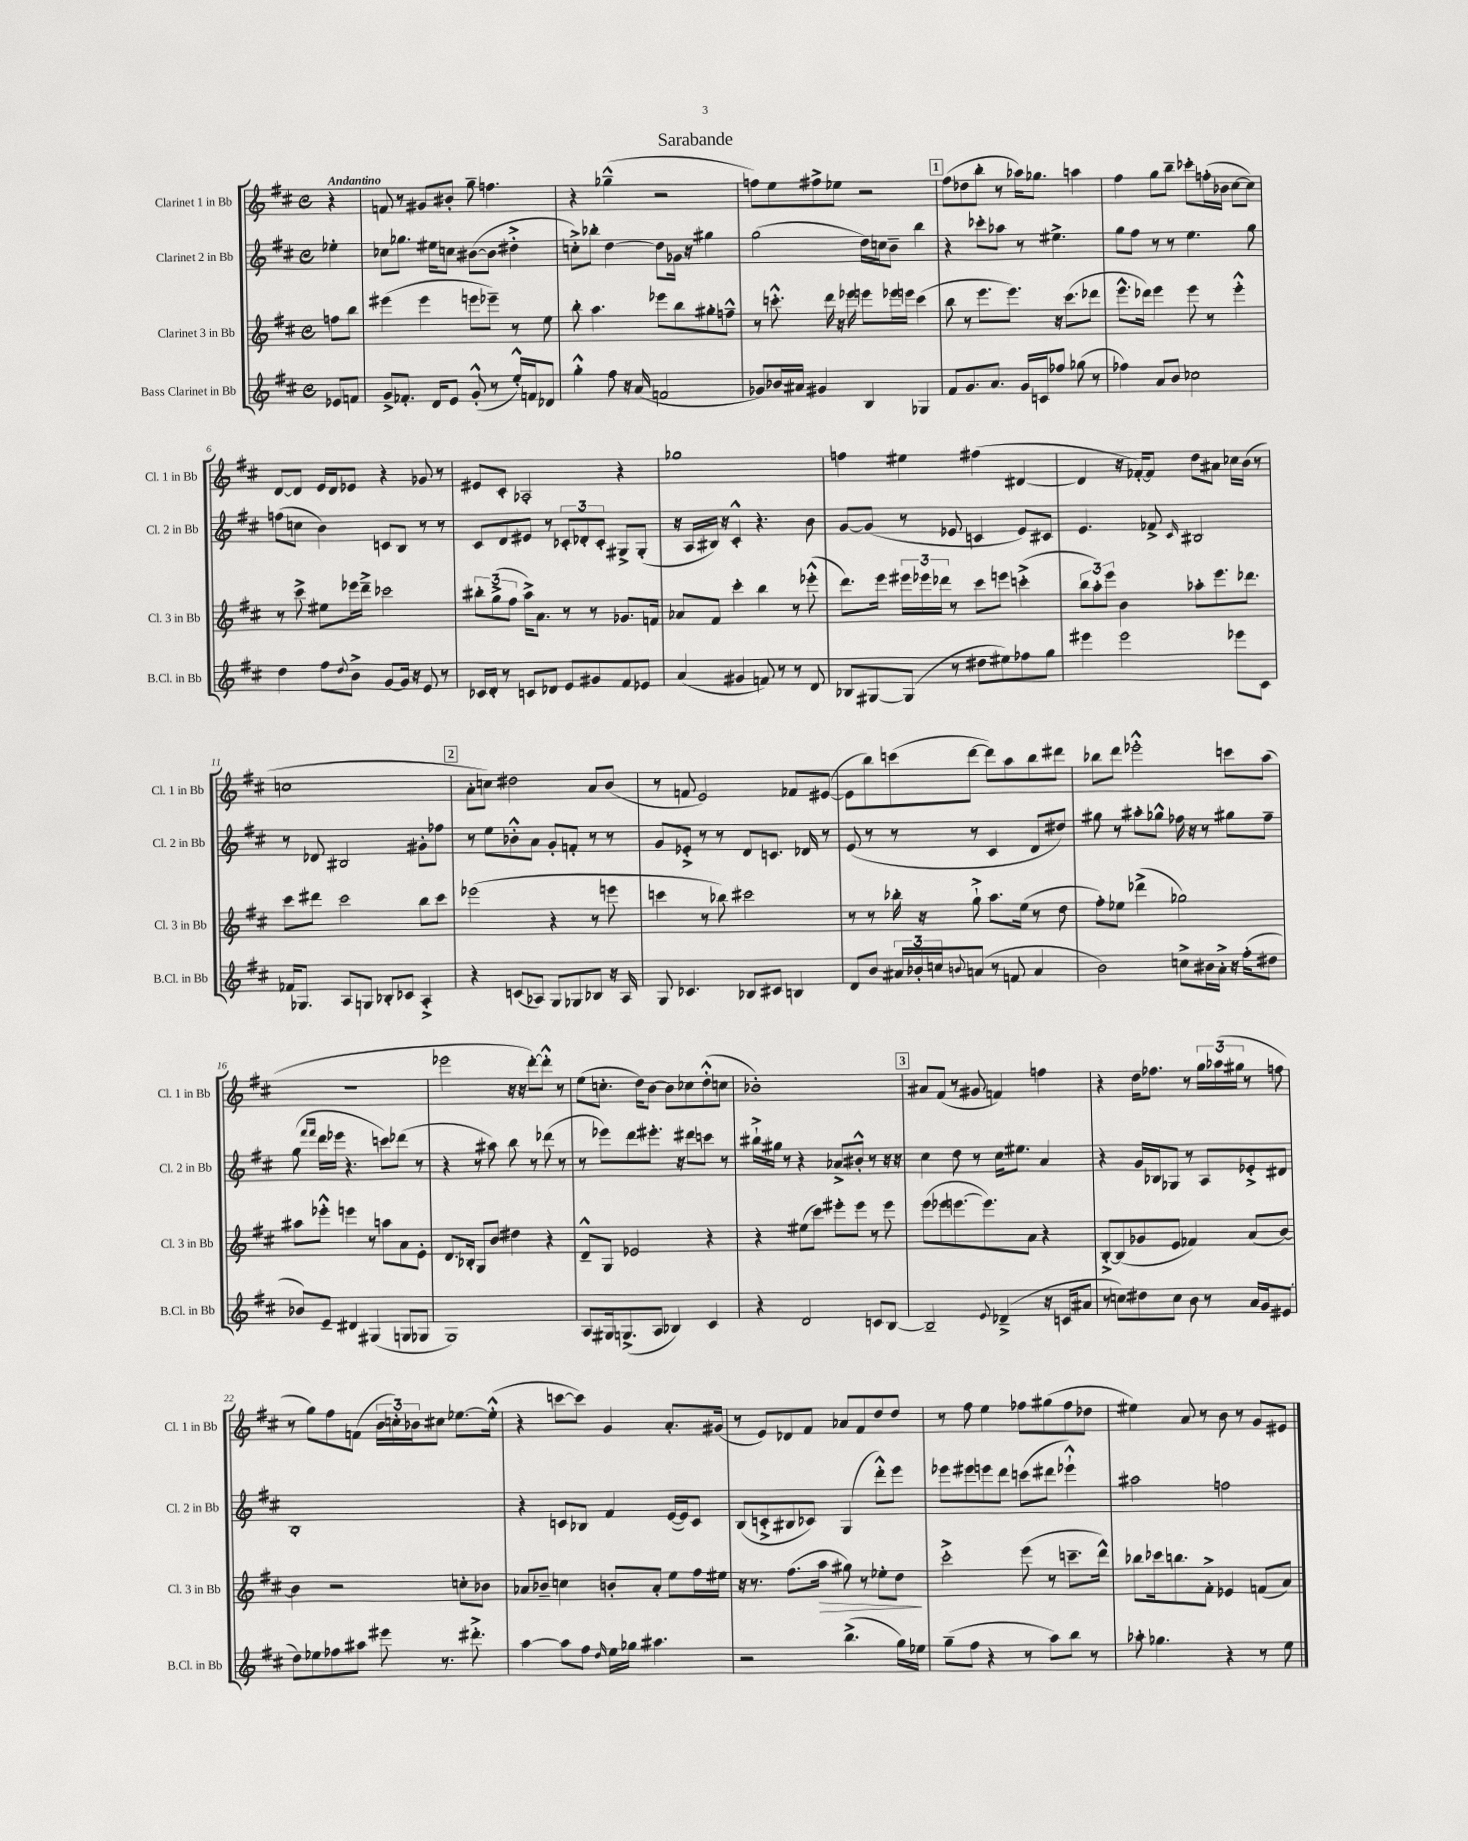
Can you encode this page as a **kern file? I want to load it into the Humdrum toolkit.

**kern	**kern	**dynam	**kern	**kern
*part4	*part3	*part3	*part2	*part1
*staff4	*staff3	*staff3	*staff2	*staff1
*I"Bass Clarinet in Bb	*I"Clarinet 3 in Bb	*	*I"Clarinet 2 in Bb	*I"Clarinet 1 in Bb
*I'B.Cl. in Bb	*I'Cl. 3 in Bb	*	*I'Cl. 2 in Bb	*I'Cl. 1 in Bb
*clefG2	*clefG2	*	*clefG2	*clefG2
*k[f#c#]	*k[f#c#]	*	*k[f#c#]	*k[f#c#]
*M4/4	*M4/4	*	*M4/4	*M4/4
*met(c)	*met(c)	*	*met(c)	*met(c)
=	=	=	=	=
!	!	!	!	!LO:TX:a:B:t=Andantino
8e-X/L	8ffn\L	.	4ee-X'\	4r
8fn/J	8bb\J	.	.	.
=1	=1	=1	=1	=1
8g^/L	(4eee#X\	.	8cc-X\L	8fn/
8.f-X'/J	.	.	8.gg-X\J	8r
.	4eee#\	.	.	8g#X/L
16d/KL	.	.	16ee#X\KL	.
8e/J	.	.	8ccn\J	8b#X'/J
(8g'^^/	8eeen\L	.	([8b#X\L	8gg~\
8r	8eee-X~\J)	.	8b#\J]	4.ffn\
16ee'^^/LL)	8r	.	4dd#X'^\	.
16fn/J	.	.	.	.
8d-X/J	8ee\	.	.	.
=2	=2	=2	=2	=2
4gg'^^\	8bb'\	.	8ccn'^\L)	4r
.	4.aa\	.	8bb-X'\J	.
8ff#\	.	.	[4dd\	(4gg-X~^^\
16r	.	.	.	.
(16a/	.	.	.	.
2fn/	8eee-X\L	.	8dd\L]	2r
.	8bb\	.	16g-X\Jk	.
.	.	.	16r	.
.	8gg#X'\	.	4gg#X\	.
.	8ffn~^^\J	.	.	.
=3	=3	=3	=3	=3
8g-X/L)	8r	.	(2gg\	8ffn\L)
16b-X/L	8.cccn'^^\	.	.	8ee\
16a#X/JJ	.	.	.	.
4g#X/	.	.	.	8ff#X^\
.	16ddd\	.	.	.
.	16r	.	.	8ee-X\J
.	16eee-X\	.	.	.
4B/	8eeen\L	.	16dd\LL)	2r
.	.	.	16ccn\J	.
.	16eee-X\L	.	8b~\J	.
.	16eeen\JJ	.	.	.
4G-X/	(4ccc\	.	4bb\	.
!!LO:REH:place=s1:t=1
=4	=4	=4	=4	=4
8f#/L	8bb\	.	4r	(8ff#\L
8.g/	8r	.	.	8dd-X\
.	8.eee\L	.	8ccc-X'\L	8bb'\J
8.a/J	.	.	.	.
.	.	.	8aa-X\J	8r
.	8.eee\J)	.	.	.
16g/LL	.	.	8r	16aa-X\KL)
16cn/J	.	.	.	8.gg-X\J
8ff-X/J	16r	.	4.ee#X^\	.
.	(8.ccc#\L	.	.	.
(8gg-X\	.	.	.	4aan\
8r	8ddd-X\J	.	.	.
=5	=5	=5	=5	=5
4ff-X\)	8.eee^^\L	.	8gg\L	4ff#\
.	.	.	8ff#\J	.
.	16ddd-X\Jk)	.	.	.
8a/L	4eee\	.	8r	8gg\L
8b/J	.	.	8r	8bb~\J
2cc-X\	8eee\	.	4.ee\	8ccc-X'\L
.	8r	.	.	(16ffn'\L
.	.	.	.	16b-X\JJ
.	4eee'^^\	.	.	[8cc#\L
.	.	.	8gg\	8cc#\J])
!!LO:LB:g=z
=6	=6	=6	=6	=6
4dd\	8r	.	(8ffn\L	[8d/L
.	8ccc#^\	.	8ccn\J	8d/J]
8ff#\L	8ee#X\L	.	4b\)	16e/LL
.	.	.	.	16d/J
8qqdd/	.	.	.	.
8b^\J	16eee-X\L	.	.	8e-X/J
.	16ddd~^\JJ	.	.	.
[8g/L	2ccc-X\	.	8cn/L	4r
16g/Jk]	.	.	8B/J	.
16r	.	.	.	.
8e/	.	.	8r	8g-X/
8r	.	.	8r	8r
=7	=7	=7	=7	=7
16c-X/LL	12bb#X'\L	.	8c#/L	8e#X/L
16d'/JJ	.	.	.	.
.	(12gg^\	.	.	.
8r	.	.	8d/	8c#'/J
.	12ff#\J	.	.	.
8cn/L	16aa^\KL)	.	8e#X/J	2A-X'/
.	8.a\J	.	.	.
8d-X/J	.	.	8r	.
8e/L	8r	.	12c-X'/L	.
.	.	.	12d-X'/	.
8g#X/	8r	.	.	.
.	.	.	12c-'/J	.
8f#/	8.g-X/L	.	8G#X^/L	4r
8e-X/J	.	.	(8G#'/J	.
.	16fn/Jk	.	.	.
=8	=8	=8	=8	=8
(4a/	8a-X/L	.	16r	1gg-X
.	.	.	16A/LL	.
.	8f#/J	.	16B#X/JJ)	.
.	.	.	16r	.
4g#X/	4ccc#'\	.	4c#'^^/	.
8fn/)	4bb\	.	4.r	.
8r	.	.	.	.
8r	8r	.	.	.
8d/	(8eee-X'^^\	.	8b\	.
=9	=9	=9	=9	=9
8B-X/L	8.ddd\L)	.	[8g/L	4ffn\
[8G#X/	.	.	(8g/J]	.
.	16eee\Jk	.	.	.
(8G#/J]	24eee#X\LL	.	8r	4ee#X\
.	24eee-X\	.	.	.
.	24ddd-X\JJ	.	.	.
8r	8r	.	8e-X/	.
8dd#X\L	8ccc#\L	.	4cn/	(4ff#X\
8ee#X\)	8eeen\J	.	.	.
8ff-X\	(4cccn'^\	.	8e-/L)	[4d#X/
8gg\J	.	.	8c#X/J	.
=10	=10	=10	=10	=10
4eee#X\	12bb\L	.	4.e/	4d#/]
.	12aa'\)	.	.	.
.	12eee\J	.	.	.
2eee#\	4b\	.	.	16r
.	.	.	.	[16f-X'/KL)
.	.	.	8f-X^/	8f-/J]
.	.	.	16qqc#/	.
.	8aa-X'\L	.	2B#X/	8dd\L
.	8.eee\	.	.	8a#X\J
8eee-X\L	.	.	.	16cc-X\LL
.	8.ddd-X\J	.	.	(16b\JJ
8c#\J	.	.	.	8r
!!LO:LB:g=z
=11	=11	=11	=11	=11
16f-X/KL	8ccc#\L	.	8r	1ccn
8.G-X/J	.	.	.	.
.	8ddd#X\J	.	8d-X/	.
8A/L	2ccc#\	.	2B#X/	.
8Gn/J	.	.	.	.
8B-X'/L	.	.	.	.
8c-X/J	.	.	.	.
4A'^/	8bb\L	.	8g#X'\L	.
.	8ccc#\J	.	8ff-X\J	.
!!LO:REH:place=s1:t=2
=12	=12	=12	=12	=12
4r	(2eee-X\	.	8r	8a'\L
.	.	.	8ee\L	8ccn\J)
(8cn/L	.	.	8b-X'^^\	2dd#X\
8A-X/J)	.	.	8a\J	.
8G/L	4r	.	8g'/L	.
8G-X/	.	.	8fn'/J	.
8B-X/J	8r	.	8r	8a/L
16r	8eeen\	.	8r	(8b/J
16A-/	.	.	.	.
=13	=13	=13	=13	=13
8G/	4cccn\	.	8g/L	8r
4.c-X/	.	.	8e-X'^/J	8fn/
.	8r	.	8r	2e/)
.	8bb-X\)	.	8r	.
8B-X/L	2ccc#X\	.	8d/L	.
8c#X/J	.	.	8.cn/J	.
4Bn/	.	.	.	8f-X/L
.	.	.	16d-X/	.
.	.	.	8r	([8e#X/J
=14	=14	=14	=14	=14
8d/L	8r	.	(8e/	8e#\L]
8b/J	8r	.	8r	8bb\)
24a#X/LL	16bb-X'\	.	8r	(8cccn\
24b-X'/	.	.	.	.
.	16r	.	.	.
24ccn/J	.	.	.	.
8qqbn/	.	.	.	.
(8an/J	8gg`^\	.	8r	[8ddd\J
8r	8.aa\L	.	4c#/	8ddd\L])
8fn/	.	.	.	8aa\
.	(16ee\Jk	.	.	.
4a/	8r	.	8d/L	8bb\
.	8dd\	.	8dd#X/J)	8ddd#X\J
=15	=15	=15	=15	=15
2b\)	8ff#'\L)	.	8gg#X\	8bb-X\L
.	8ee-X\J	.	8r	8ddd\J
.	(4ddd-X^\	.	8aa#X'\L	2eee-X'^^\
.	.	.	8gg-X^^\J	.
8ccn^\L	2gg-X\)	.	16ff-X\	.
.	.	.	16r	.
16b#X\L	.	.	8r	.
16a'^\JJ	.	.	.	.
16r	.	.	8gg#X\L	8cccn\L
(16ff#'\KL	.	.	.	.
8dd#X\J	.	.	8ff-~\J	(8aa\J
!!LO:LB:g=z
=16	=16	=16	=16	=16
8b-X/L)	8aa#X\L	.	(8gg\	1r
.	.	.	16qqfff#/LL	.
.	.	.	16qqfff#/JJ	.
8e~/J	8eee-X'^^\J	.	16ddd\LL	.
.	.	.	16eee-X\JJ	.
4d#X/	4eeen\	.	4.r	.
(4G#X/	8r	.	.	.
.	8aan\L	.	8cccn\L)	.
8Gn/L	8a\	.	(8ddd-X\J	.
8G-X/J	8e'\J	.	8r	.
=17	=17	=17	=17	=17
1G)	8.d/L	.	4r	2eee-X\
.	16B-X'/Jk	.	.	.
.	8G/L	.	8r	.
.	8b/J	.	8aa#X\)	.
.	4dd#X\	.	8bb\	16r
.	.	.	.	16r
.	.	.	8r	[8ddd'\L)
.	4r	.	(8ddd-X\	8ddd'^^\J]
.	.	.	8r	8r
=18	=18	=18	=18	=18
8A/L	8d~^^/L	.	8r	(8ee\L
16G#X/k	8G/J	.	8eee-X\L)	8.ccn'\J
(8.Gn^/	.	.	.	.
.	2e-X/	.	8ddd\	.
.	.	.	.	16dd\KL)
8A/J	.	.	8.eee#X'\J	[8b\J
4B-X/)	.	.	.	8b\L]
.	.	.	16r	.
.	.	.	8ddd#X\L	8cc-X\
4c#/	4r	.	8cccn\J	(8dd'^^\
.	.	.	8r	8ccn\J
=19	=19	=19	=19	=19
4r	4r	.	16bb#X`^\LL	1b-X')
.	.	.	16gg#X\JJ	.
.	.	.	8r	.
2d/	(8ee#X\L	.	4r	.
.	8ccc#\J)	.	.	.
.	8eee#X'\L	.	8a-X^/L	.
.	8eee#\J	.	8b#X'^^/J	.
8cn/L	8r	.	8r	.
[8B/J	8eee#\	.	16r	.
.	.	.	16r	.
!!LO:REH:place=s1:t=3
=20	=20	=20	=20	=20
2B~/]	(8eee\L	.	4cc#\	8a#X/L
.	8eee-X\	.	.	(8f#/J
.	[8.eeen\	.	8dd\	8r
.	.	.	8r	8g#X/
.	8.eee\])	.	.	.
8qqe/	.	.	.	.
(4d-X~^/	.	.	16cc#\KL	4fn/)
.	.	.	8.ee#X\J	.
.	8a\J	.	.	.
16r	4r	.	4a/	4ffn\
16cn/KL	.	.	.	.
8a#X/J	.	.	.	.
=21	=21	=21	=21	=21
8r	[8B'^/L	.	4r	4r
8ccn\L)	(8B/]	.	.	.
8dd#X\	8g-X/	.	16g/LL	16dd\KL
.	.	.	16B-X/J	8.ff-X\J
8cc\J	8e/J	.	8G-X/J	.
8b\	4f-X/)	.	8r	8r
8r	.	.	8A/L	24gg\LL
.	.	.	.	(24aa-X\
.	.	.	.	24gg#X\JJ
16a/LL	(8a/L	.	8e-X'^/	8r
16g/J	.	.	.	.
(8e#X/J	[8b/J)	.	8d#X/J	8ffn\
!!LO:LB:g=z
=22	=22	=22	=22	=22
8dd\L)	4b\]	.	1B'	8r
8ee-X\	.	.	.	8gg\L)
8ff-X\	2r	.	.	8ff#\
8aa#X\J	.	.	.	(8fn\J
8eee#X\	.	.	.	24b\LL
.	.	.	.	24ccn'\)
.	.	.	.	24b-X\J
8.r	.	.	.	8cc#X\J
.	8ccn'\L	.	.	[8.ee-X\L
8.ddd#X'^\	.	.	.	.
.	8b-X\J	.	.	.
.	.	.	.	(16ee-'^^\Jk]
=23	=23	=23	=23	=23
[4aa\	8a-X/L	.	4r	4r
.	8b-X~/J	.	.	.
8aa\L]	4ccn\	.	8cn/L	[8cccn\L
8ff#\J	.	.	8B-X/J	8ccc\J])
16qqdd/	.	.	.	.
16ee\LL	8bn'/L	.	4f#/	4g/
16gg-X\JJ	.	.	.	.
4.aa#X\	8a-'/J	.	.	.
.	8ee\L	.	([16e/LL	8.a'/L
.	.	.	16e/J])	.
.	16ff#\L	.	8c/J	.
.	16ee#X\JJ	.	.	(16g#X/Jk
=24	=24	=24	=24	=24
2r	16r	.	(8B/L	8r
.	8.r	.	.	.
.	.	.	8cn'^/	8e/L)
.	(8.ff#\L	.	8B#X/	8d-X/
.	.	.	8c-X/J)	8f#/J
!	!	!LO:HP:b	!	!
.	16aa\Jk	>	.	.
(4.bb^\	8gg#X\)	.	(4G/	8a-X/L
.	8r	.	.	8f#/
.	8ee-X'\L	.	8ddd'^^\L)	8dd/
16gg\LL)	8dd\J	.	8eee\J	8dd/J
16ee-X\JJ	.	.	.	.
.	.	]	.	.
=25	=25	=25	=25	=25
(8gg~\L	2ccc#'^\	.	8eee-X\L	8r
8ff#\J	.	.	8eee#X\	8ff#\
4r	.	.	8eeen\	4ee\
.	.	.	8ddd\J	.
8r	(8eee\	.	(8cccn\L	8ff-X\L
8aa\L)	8r	.	8ddd#X\J	(8gg#X\
8bb\J	8.cccn~\L	.	4eee-X`^^\)	8ff-\
8r	.	.	.	8dd-X\J
.	16ddd^^\Jk)	.	.	.
=26	=26	=26	=26	=26
8aa-X'\	8bb-X\L	.	2aa#X\	4ee#X\)
4.gg-X\	16ccc-X\k	.	.	.
.	8.bbn\	.	.	.
.	.	.	.	8a/
.	8f#'^\J	.	.	8r
4r	4e-X/	.	2ffn\	8b\
.	.	.	.	8r
8r	(8fn/L	.	.	8g/L
8ee\	8a/J)	.	.	8e#X/J
==	==	==	==	==
*-	*-	*-	*-	*-
